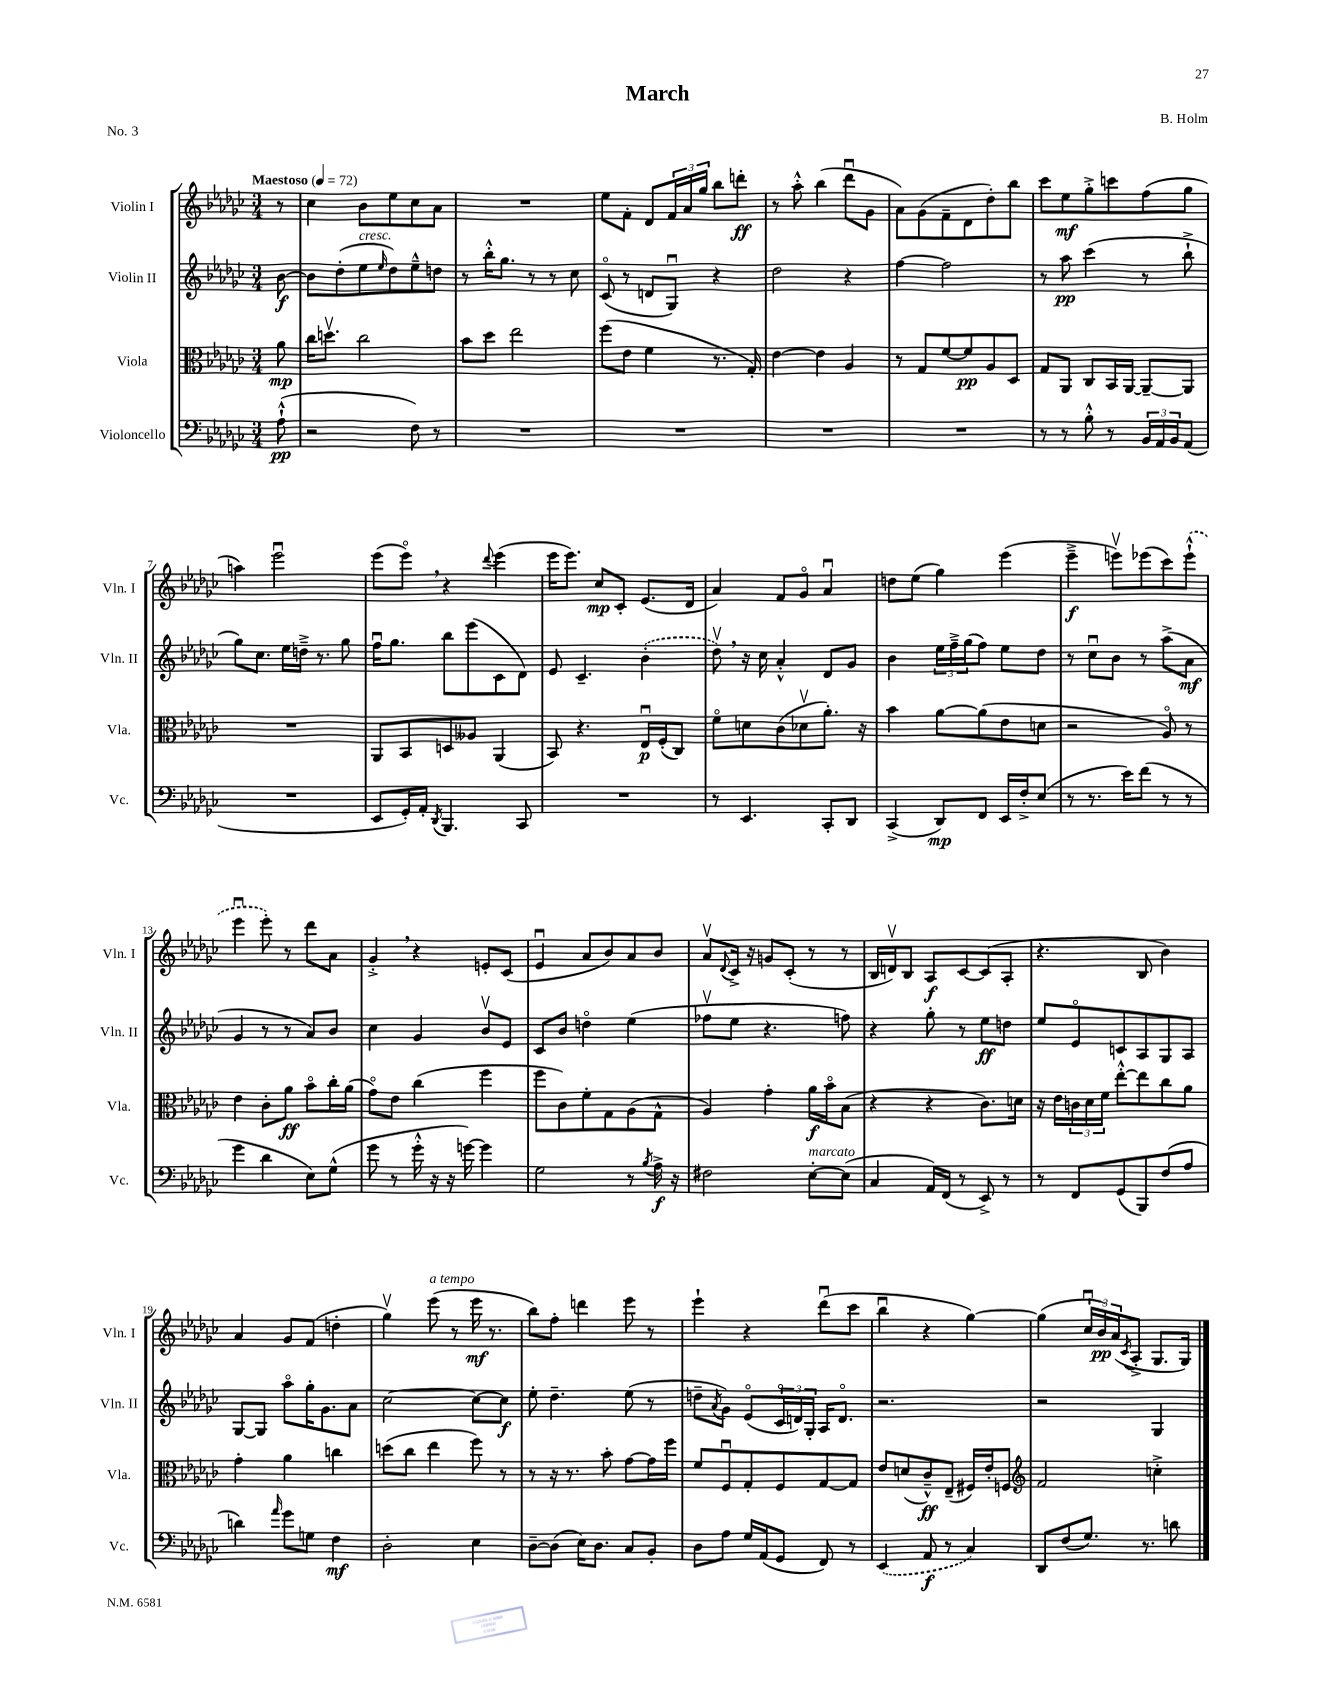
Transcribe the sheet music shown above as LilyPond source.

\header { title = "March" composer = "B. Holm" piece = "No. 3" }
<<
\new StaffGroup <<
\new Staff = "s0" \with { instrumentName = "Violin I" shortInstrumentName = "Vln. I" } {
    \clef treble \key ges \major \numericTimeSignature \time 3/4 \partial 8 \tempo "Maestoso" 4 = 72
    r8 |
    ces''4 bes'8 ees''8 ces''8 aes'8 |
    R2. |
    ees''8 f'8-. des'8 \tuplet 3/2 { f'16 aes'16 ges''16 } bes''8 d'''8-.\ff |
    r8 aes''8-.-^ bes''4( des'''8\downbow ges'8 |
    aes'8) ges'8( f'8-- des'8 des''8-.) bes''8 |
    ces'''8 ees''8\mf ges''8-.-> c'''8 f''8( ges''8 |
    a''4) ees'''2\downbow |
    ees'''8( ees'''8\flageolet) \breathe r4 \appoggiatura { des'''8 } ees'''4( |
    ees'''16 ees'''8.) ces''8\mp ces'8-. ees'8.( des'16 |
    aes'4) f'8 ges'8\flageolet aes'4\downbow |
    d''8 ees''8( ges''4) ees'''4( |
    ees'''4--->\f e'''8\upbow) ees'''8( ces'''8) \once \slurDashed ees'''8-!-^( |
    ees'''4\downbow ees'''8-.) r8 des'''8 aes'8 |
    ges'4-.-> \breathe r4 e'8-. ces'8( |
    ees'4\downbow aes'8 bes'8) aes'8 bes'8 |
    aes'8\upbow \appoggiatura { des'8 } ces'16-> r16 g'8 ces'8-.( r8 r8 |
    bes16 d'16\upbow) bes8 aes8\f ces'8~ ces'8( aes8-. |
    r4. bes8 bes'4) |
    aes'4 ges'8 f'8( d''4-. |
    ges''4\upbow) ees'''8^\markup { \italic "a tempo" }( r8 ees'''16\mf r8. |
    bes''8) f''8-. d'''4 ees'''8 r8 |
    ees'''4-! r4 des'''8\downbow( ces'''8 |
    bes''4\downbow r4 ges''4~) |
    ges''4( \tuplet 3/2 { ces''16\downbow bes'16\pp) aes'16( } \acciaccatura { ces'8 } aes8-.-> ges8. ges16) \bar "|." |
}
\new Staff = "s1" \with { instrumentName = "Violin II" shortInstrumentName = "Vln. II" } {
    \clef treble \key ges \major \numericTimeSignature \time 3/4 \partial 8
    bes'8~\f |
    bes'8 des''8-.( ees''8^\markup { \italic "cresc." } \grace { ees''16 } des''8) ees''8---^ d''8 |
    r8 bes''16-.-^ ges''8. r8 r8 ces''8 |
    ces'8\flageolet( r8 d'8 ges8\downbow) r4 |
    des''2 r4 |
    f''4~ f''2 |
    r8 aes''8\pp ces'''4( r8 bes''8-!-> |
    ges''8) ces''8. ees''16 d''16---> r8. ges''8 |
    f''16\downbow ges''8. bes''8 ees'''8( ces'8 des'8) |
    ees'8 ces'4.-- \once \slurDashed bes'4-.( |
    des''8\upbow) \breathe r16 ces''16 aes'4-.-^ des'8 ges'8 |
    bes'4 \tuplet 3/2 { ees''16 f''16---> ges''16( } f''8) ees''8 des''8 |
    r8 ces''8\downbow bes'8 r8 aes''8->( aes'8\mf |
    ges'4 r8 r8 aes'8) bes'8 |
    ces''4 ges'4 bes'8\upbow ees'8 |
    ces'8 bes'8 d''4\flageolet ees''4( |
    fes''8\upbow ees''8 r4. f''8) |
    r4 ges''8-. r8 ees''8\ff d''8 |
    ees''8 ees'8\flageolet c'8 aes8 ges8 aes8 |
    ges8~ ges8 aes''8\flageolet ges''16-. ges'8. aes'8 |
    ces''2~ ces''8~ ces''8\f |
    ees''8-. des''4.-- ees''8( r8 |
    d''8-- \acciaccatura { aes'8 } ges'8) ees'8\flageolet( \tuplet 3/2 { ces'16\flageolet d'16) ges16-. } aes16 d'8.\flageolet |
    r2. |
    r2 ges4 \bar "|." |
}
\new Staff = "s2" \with { instrumentName = "Viola" shortInstrumentName = "Vla." } {
    \clef alto \key ges \major \numericTimeSignature \time 3/4 \partial 8
    aes'8\mp |
    ces''16 d''8.\upbow ces''2 |
    bes'8 des''8 ees''2 |
    f''8( ees'8 f'4 r8. ges16-.) |
    ees'4~ ees'4 aes4 |
    r8 ges8 f'8~ f'8\pp aes8 des8 |
    ges8 aes,8 ces8 bes,16 aes,16~ aes,8~-- aes,8 |
    R2. |
    aes,8 bes,8 d8 aeses8 aes,4( |
    bes,8) r4. ees16\downbow\p f16-.( ces8) |
    f'8\flageolet d'8 ces'8( des'8\upbow aes'8.-.) r16 |
    bes'4 aes'8~ aes'8( ees'8 d'8 |
    r2 aes8\flageolet) r8 |
    ees'4 ces'8-. aes'8\ff bes'8\flageolet ces''16-. aes'16( |
    ges'8\flageolet) ees'8 ces''4( f''4 |
    f''8 ces'8) f'8-. ges8 aes8( ges8-^ |
    aes4) ges'4-. aes'16\f bes'16\flageolet bes8( |
    r4 r4 ces'8.) d'16 |
    r16 ees'16 \tuplet 3/2 { c'16 des'16 f'16 } ees''8~-.-^ ees''8 ces''8 aes'8 |
    ges'4-. aes'4 c''4 |
    d''8( ces''8 ees''4 f''8) r8 |
    r8 r16 r8. bes'8-. ges'8~ ges'16 f''16 |
    f'8 f8\downbow ges8-. f8 ges8~ ges8 |
    ees'8 d'8( ces'8---^\ff) ees8--( fis16) ees'16-. f8 |
    \clef treble f'2 c''4-.-> \bar "|." |
}
\new Staff = "s3" \with { instrumentName = "Violoncello" shortInstrumentName = "Vc." } {
    \clef bass \key ges \major \numericTimeSignature \time 3/4 \partial 8
    aes8-!-^\pp( |
    r2 f8) r8 |
    R2. |
    R2. |
    R2. |
    R2. |
    r8 r8 bes8-.-^ r8 \tuplet 3/2 { bes,16 aes,16 bes,16 } aes,8( |
    R2. |
    ees,8 ges,16-.) aes,16-. \acciaccatura { des,8 } bes,,4. ces,8 |
    R2. |
    r8 ees,4. ces,8-. des,8 |
    ces,4->( des,8\mp) f,8 ees,16 f16-.-> ees8( |
    r8 r8. ees'16) f'8( r8 r8 |
    ges'4 des'4 ees8) ges8-^( |
    ges'8 r8 ges'16-.-^ r16 r16 g'16~) g'4 |
    ges2 r8 \acciaccatura { bes8 } aes16->\f r16 |
    fis2 ees8~-.^\markup { \italic "marcato" } ees8( |
    ces4 aes,16) f,16( r8 ees,8->) r8 |
    r8 f,8 ges,8( bes,,8) f8( aes8 |
    d'4) \grace { aes'16 } ges'8 g8 f4\mf |
    des2-. ees4 |
    des8~-- des8( ees16) des8. ces8 bes,8-. |
    des8 aes8 ges16 aes,16( ges,8 f,8) r8 |
    \once \slurDashed ees,4( aes,8\f r8 ces4) |
    des,8 f8( ges8.) r8. d'8 \bar "|." |
}
>>
>>
